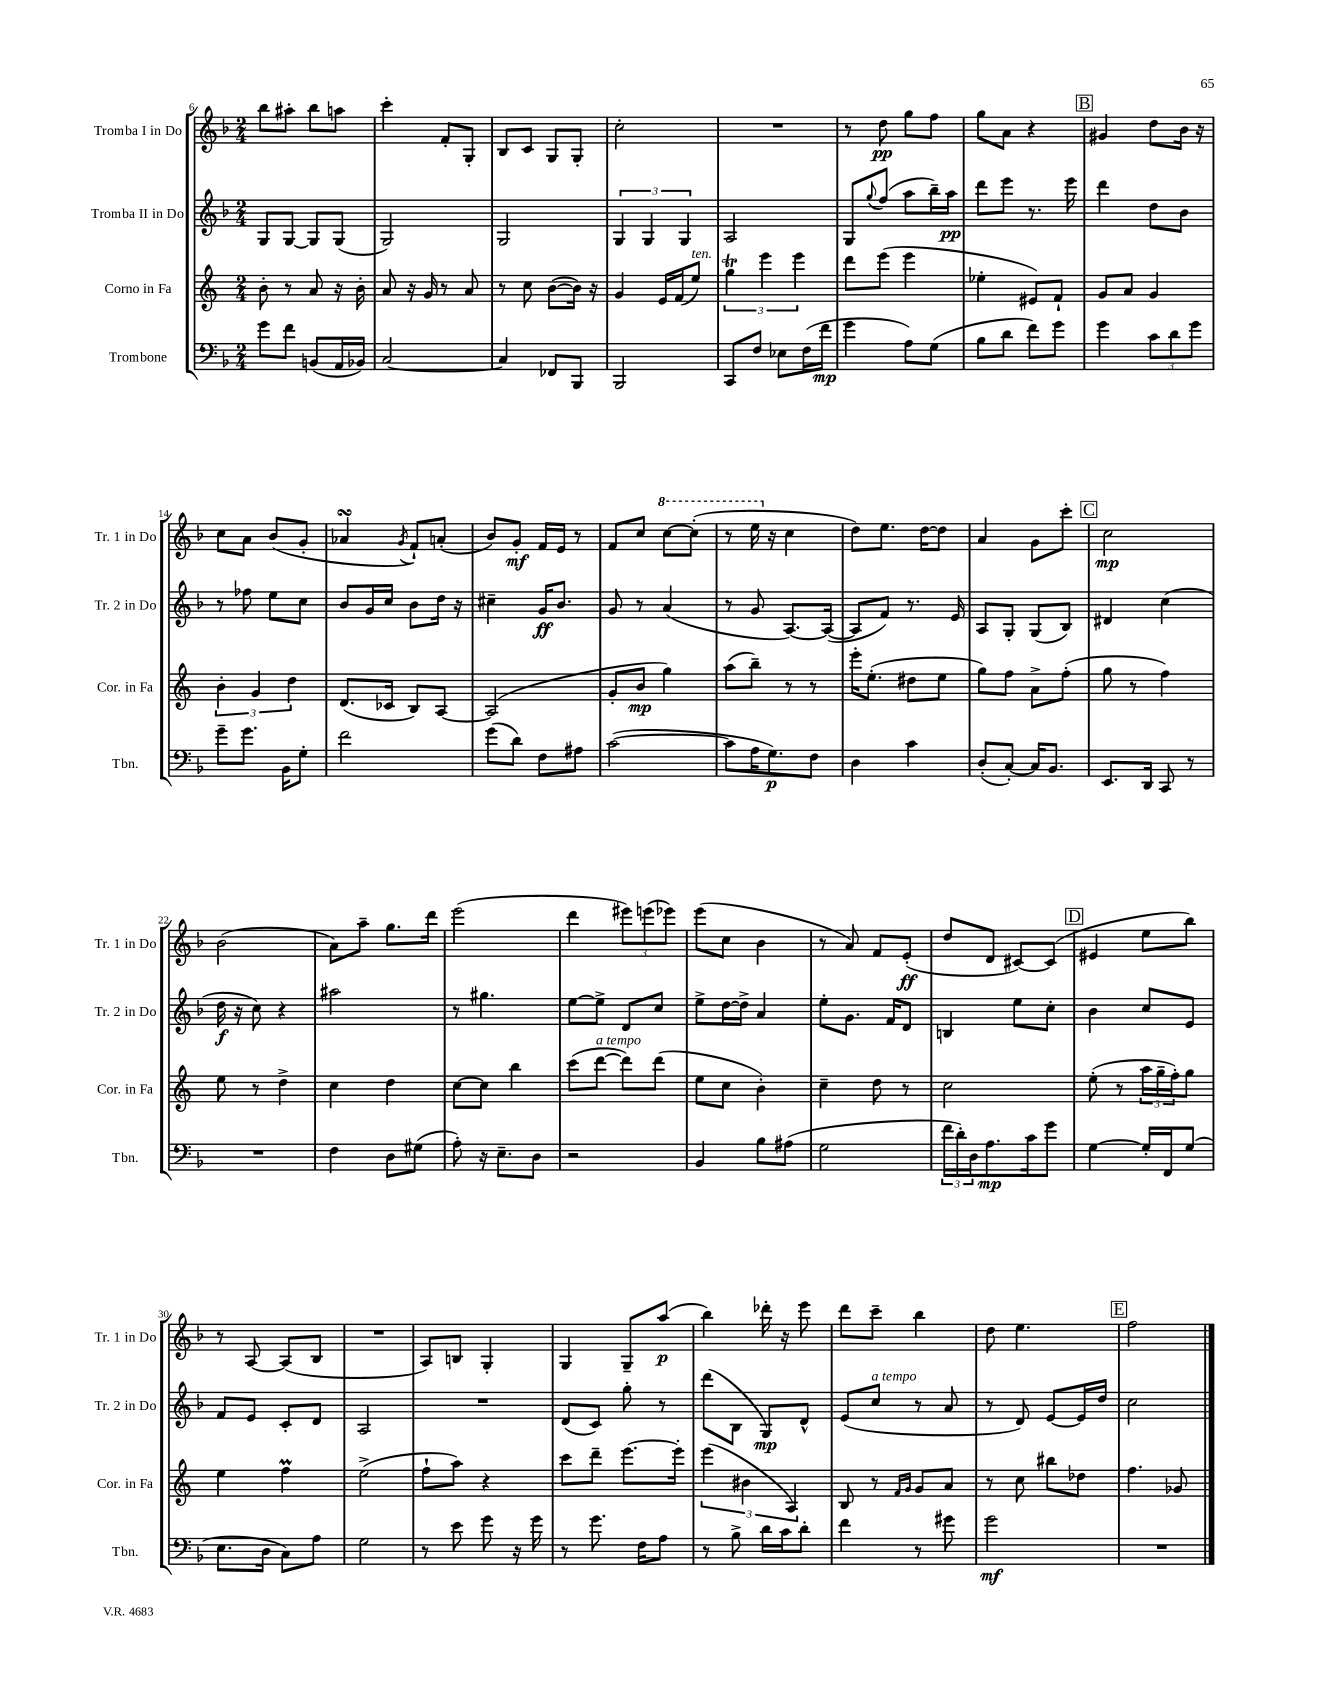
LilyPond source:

<<
\new StaffGroup <<
\new Staff = "s0" \with { instrumentName = "Tromba I in Do" shortInstrumentName = "Tr. 1 in Do" } {
    \clef treble \key f \major \numericTimeSignature \time 2/4
    bes''8 ais''8-. bes''8 a''8 |
    c'''4-. f'8-. g8-. |
    bes8 c'8 g8 g8-. |
    c''2-. |
    R2 |
    r8 d''8\pp g''8 f''8 |
    g''8 a'8 r4 |
    \mark \markup { \box "B" } gis'4 d''8 bes'16 r16 |
    c''8 a'8 bes'8( g'8-. |
    aes'4\turn \acciaccatura { g'8 } f'8-!) a'8-.( |
    bes'8) g'8-.\mf f'16 e'16 r8 |
    f'8 c''8 \ottava #1 c'''8~ c'''8-.( |
    r8 e'''16 \ottava #0 r16 c''4 |
    d''8) e''8. d''16~ d''8 |
    a'4 g'8 c'''8-. |
    \mark \markup { \box "C" } c''2\mp |
    bes'2( |
    a'8) a''8-- g''8. d'''16 |
    e'''2( |
    d'''4 \tuplet 3/2 { eis'''8) e'''8( ees'''8) } |
    e'''8( c''8 bes'4 |
    r8 a'8) f'8 e'8-.\ff( |
    d''8 d'8 cis'8~) cis'8( |
    \mark \markup { \box "D" } eis'4 e''8 bes''8) |
    r8 a8~ a8( bes8 |
    R2 |
    a8) b8 g4-. |
    g4 g8-- a''8\p( |
    bes''4) des'''16-. r16 e'''8 |
    d'''8 c'''8-- bes''4 |
    d''8 e''4. |
    \mark \markup { \box "E" } f''2 \bar "|." |
}
\new Staff = "s1" \with { instrumentName = "Tromba II in Do" shortInstrumentName = "Tr. 2 in Do" } {
    \clef treble \key f \major \numericTimeSignature \time 2/4
    g8 g8~ g8 g8( |
    g2) |
    g2 |
    \tuplet 3/2 { g4 g4 g4 } |
    a2 |
    g8 \appoggiatura { g''8 } f''8( a''8 bes''16--) a''16\pp |
    d'''8 e'''8 r8. e'''16 |
    \mark \markup { \box "B" } d'''4 d''8 bes'8 |
    r8 fes''8 e''8 c''8 |
    bes'8 g'16 c''16 bes'8 d''16 r16 |
    cis''4-- g'16\ff bes'8. |
    g'8 r8 a'4( |
    r8 g'8 a8.~) a16~( |
    a8 f'8) r8. e'16 |
    a8 g8-. g8( bes8) |
    \mark \markup { \box "C" } dis'4 c''4( |
    d''16\f r16 c''8) r4 |
    ais''2 |
    r8 gis''4. |
    e''8~ e''8-> d'8 c''8 |
    e''8-> d''16~ d''16-> a'4 |
    e''8-. g'8. f'16 d'8 |
    b4 e''8 c''8-. |
    \mark \markup { \box "D" } bes'4 c''8 e'8 |
    f'8 e'8 c'8-. d'8 |
    a2 |
    R2 |
    d'8( c'8) g''8-. r8 |
    d'''8( bes8 g8\mp) d'8-^ |
    e'8( c''8^\markup { \italic "a tempo" } r8 a'8 |
    r8 d'8) e'8~ e'16 d''16 |
    \mark \markup { \box "E" } c''2 \bar "|." |
}
\new Staff = "s2" \with { instrumentName = "Corno in Fa" shortInstrumentName = "Cor. in Fa" } {
    \clef treble \key c \major \numericTimeSignature \time 2/4
    b'8-. r8 a'8 r16 b'16-. |
    a'8 r16 g'16 r8 a'8 |
    r8 c''8 b'8~( b'16) r16 |
    g'4 e'16 f'16( e''8^\markup { \italic "ten." }) |
    \tuplet 3/2 { g''4\trill e'''4 e'''4 } |
    d'''8 e'''8( e'''4 |
    ees''4-. eis'8) f'8-! |
    \mark \markup { \box "B" } g'8 a'8 g'4 |
    \tuplet 3/2 { b'4-. g'4 d''4 } |
    d'8.( ces'16 b8) a8~ |
    a2( |
    g'8-. b'8\mp g''4) |
    a''8( b''8--) r8 r8 |
    e'''16-. e''8.-.( dis''8 e''8 |
    g''8) f''8 a'8-> f''8-.( |
    \mark \markup { \box "C" } g''8 r8 f''4) |
    e''8 r8 d''4-> |
    c''4 d''4 |
    c''8~ c''8 b''4 |
    c'''8( d'''8~^\markup { \italic "a tempo" } d'''8) d'''8( |
    e''8 c''8 b'4-.) |
    c''4-- d''8 r8 |
    c''2 |
    \mark \markup { \box "D" } e''8-.( r8 \tuplet 3/2 { a''16 g''16-- f''16-.) } g''8 |
    e''4 f''4\prall |
    e''2->( |
    f''8-! a''8) r4 |
    c'''8 d'''8-- e'''8.~ e'''16-. |
    \tuplet 3/2 { e'''4( bis'4 a4) } |
    b8 r8 \grace { f'16 g'16 } g'8 a'8 |
    r8 c''8 bis''8 des''8 |
    \mark \markup { \box "E" } f''4. ges'8 \bar "|." |
}
\new Staff = "s3" \with { instrumentName = "Trombone" shortInstrumentName = "Tbn." } {
    \clef bass \key f \major \numericTimeSignature \time 2/4
    g'8 f'8 b,8( a,16 bes,16) |
    c2~ |
    c4 fes,8 bes,,8 |
    bes,,2 |
    c,8 f8 ees8 f16( f'16\mp |
    g'4 a8) g8( |
    bes8 d'8 f'8) g'8 |
    \mark \markup { \box "B" } g'4 \tuplet 3/2 { c'8 d'8 g'8 } |
    g'8-- g'8. bes,16 g8-. |
    f'2 |
    g'8( d'8) f8 ais8 |
    c'2~( |
    c'8 a16 g8.\p) f8 |
    d4 c'4 |
    d8-.( c8~-.) c16 bes,8. |
    \mark \markup { \box "C" } e,8. d,16 c,8 r8 |
    R2 |
    f4 d8 gis8( |
    a8-.) r16 e8.-- d8 |
    r2 |
    bes,4 bes8 ais8( |
    g2 |
    \tuplet 3/2 { f'16 d'16-.) d16 } a8.\mp c'16 g'8 |
    \mark \markup { \box "D" } g4~ g16-. f,16 g8( |
    e8. d16 c8) a8 |
    g2 |
    r8 e'8 g'8 r16 g'16 |
    r8 g'8. f16 a8 |
    r8 bes8-> d'16 c'16 d'8-. |
    f'4 r8 gis'8 |
    g'2\mf |
    \mark \markup { \box "E" } R2 \bar "|." |
}
>>
>>
\layout { \context { \Score currentBarNumber = #6 } }
